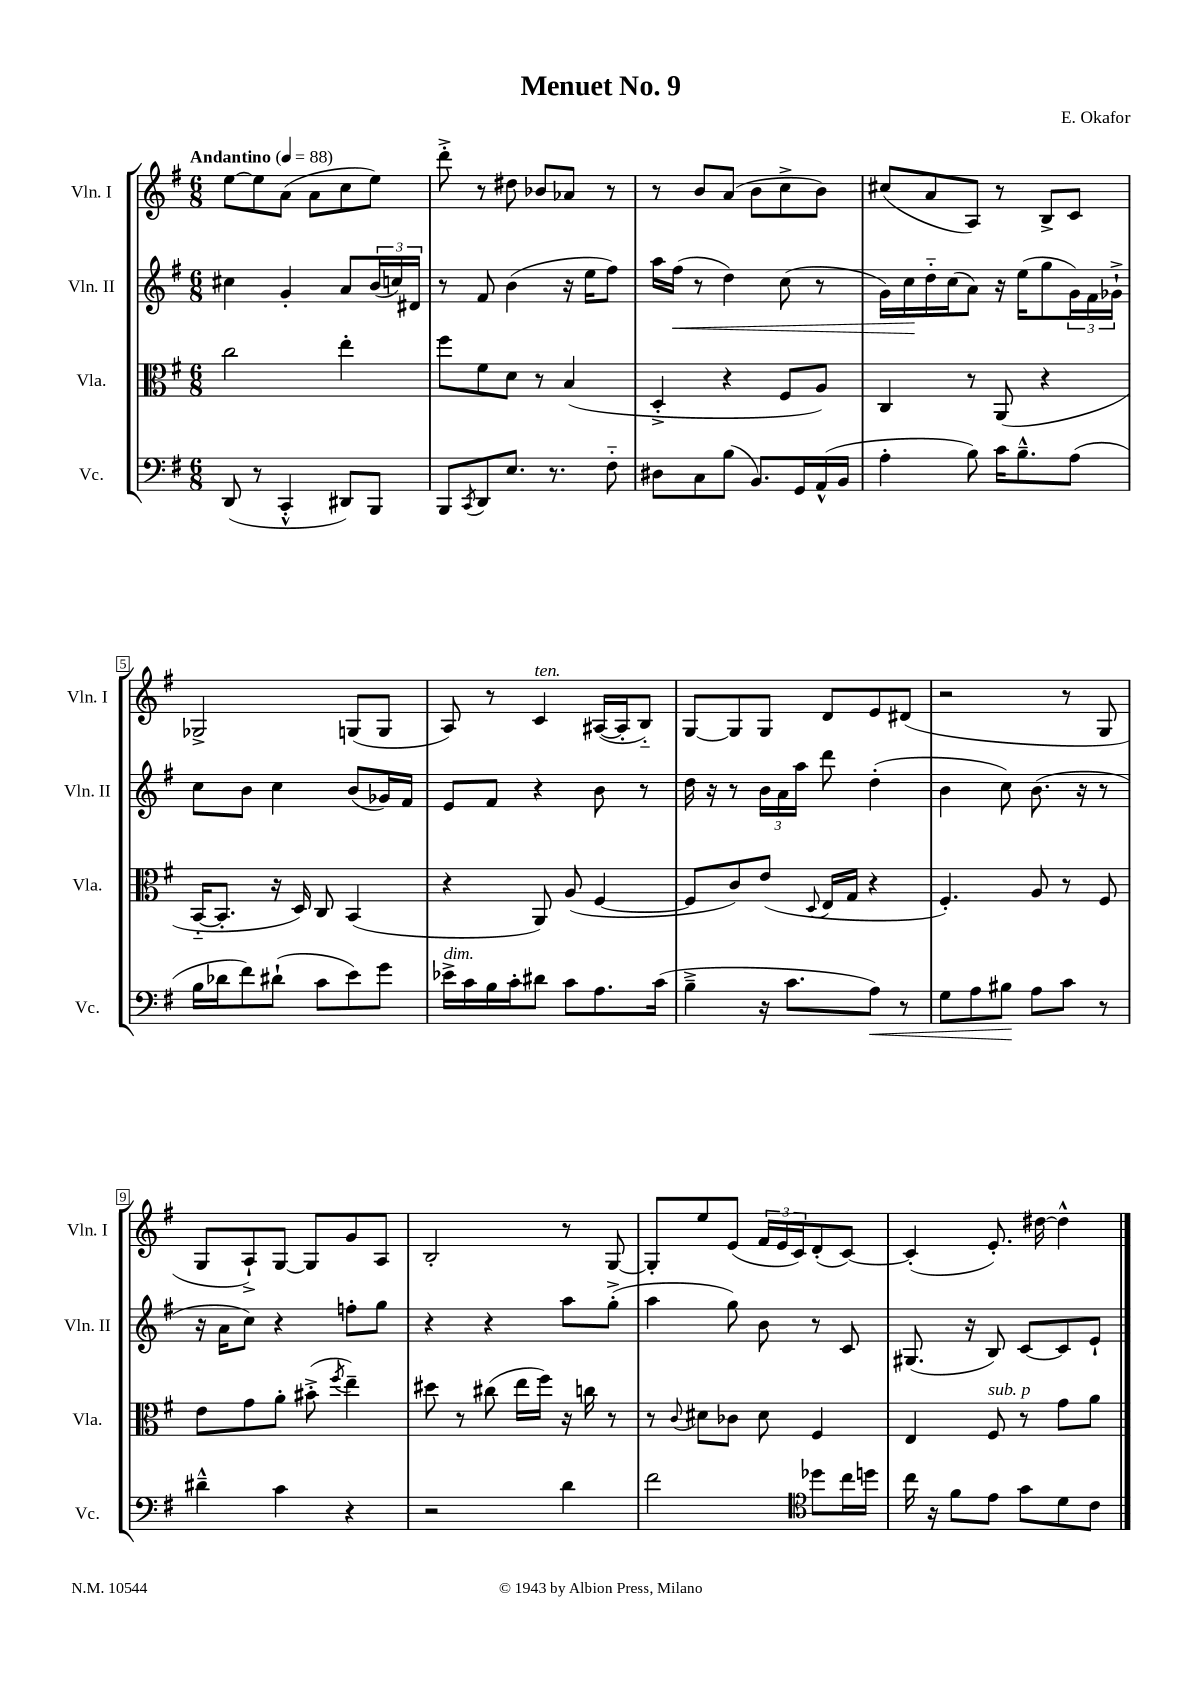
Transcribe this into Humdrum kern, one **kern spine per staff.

**kern	**dynam	**kern	**kern	**dynam	**kern
*part4	*part4	*part3	*part2	*part2	*part1
*staff4	*staff4	*staff3	*staff2	*staff2	*staff1
*I"Vc.	*	*I"Vla.	*I"Vln. II	*	*I"Vln. I
*I'Vc.	*	*I'Vla.	*I'Vln. II	*	*I'Vln. I
*clefF4	*	*clefC3	*clefG2	*	*clefG2
*k[f#]	*	*k[f#]	*k[f#]	*	*k[f#]
*M6/8	*	*M6/8	*M6/8	*	*M6/8
*MM88	*	*MM88	*MM88	*	*MM88
=1	=1	=1	=1	=1	=1
!	!	!	!	!	!LO:TX:a:B:t=Andantino
(8DD/	.	2cc\	4cc#X\	.	[8ee\L
8r	.	.	.	.	8ee\]
4CC'^^/	.	.	4g'/	.	(8a\J
.	.	.	.	.	8a\L
8DD#X/L)	.	4ee'\	8a/L	.	8cc\
8BBB/J	.	.	(24b/L	.	8ee\J)
.	.	.	24ccn/)	.	.
.	.	.	24d#X/JJ	.	.
=2	=2	=2	=2	=2	=2
8BBB/L	.	8ff#\L	8r	.	8ddd'^\
8qCC/	.	.	.	.	.
8DD/	.	8f#\	8f#/	.	8r
8.E/J	.	8d\J	(4b\	.	8dd#X\
.	.	8r	.	.	8b-X/L
8.r	.	.	.	.	.
.	.	(4B/	16r	.	8a-X/J
.	.	.	16ee\KL	.	.
8F#\	.	.	8ff#\J)	.	8r
=3	=3	=3	=3	=3	=3
8D#X\L	.	4D'^/	16aa\LL	.	8r
!	!	!	!	!LO:HP:b	!
.	.	.	(16ff#\JJ	<	.
8C\	.	.	8r	.	8b/L
(8B\J	.	4r	4dd\)	.	(8a/J
8.BB/L)	.	.	.	.	8b\L
.	.	8F#/L	(8cc\	.	8cc^\
16GG/L	.	.	.	.	.
(16AA^^/	.	8A/J)	8r	.	8b\J)
16BB/JJ	.	.	.	.	.
=4	=4	=4	=4	=4	=4
4A'\	.	4C/	16g\LL)	.	(8cc#X/L
.	.	.	16cc\	.	.
.	.	.	16dd\	[	8a/
.	.	.	(16cc\J	.	.
8B\)	.	8r	8a\J)	.	8A/J)
16c\KL	.	(8AA/	16r	.	8r
8.B~^^\	.	.	(16ee\KL	.	.
.	.	4r	8gg\	.	8B^/L
(8A\J	.	.	24g\L)	.	8c/J
.	.	.	24f#\	.	.
.	.	.	24g-X`^\JJ	.	.
!!LO:LB:g=z
=5	=5	=5	=5	=5	=5
16B\LL	.	[16BB/KL	8cc\L	.	2G-X^/
16d-X\J	.	8.BB'/J]	.	.	.
8f#\)	.	.	8b\J	.	.
(8d#X`\J	.	16r	4cc\	.	.
.	.	16D/)	.	.	.
8c\L	.	8C/	.	.	.
8e\)	.	(4BB/	(8b/L	.	(8Gn/L
8g\J	.	.	16g-X/L)	.	8G/J
.	.	.	16f#/JJ	.	.
=6	=6	=6	=6	=6	=6
!LO:TX:a:i:t=dim.	!	!	!	!	!
16e-X^\LL	.	4r	8e/L	.	8A/)
16c\	.	.	.	.	.
16B\	.	.	8f#/J	.	8r
16c'\J	.	.	.	.	.
!	!	!	!	!	!LO:TX:a:i:t=ten.
8d#X\J	.	8AA/)	4r	.	4c/
8c\L	.	(8A/	.	.	.
8.A\	.	[4F#/	8b\	.	([16A#X/LL
.	.	.	.	.	16A#'/J]
.	.	.	8r	.	8B/J)
(16c\Jk	.	.	.	.	.
=7	=7	=7	=7	=7	=7
4B~^\	.	8F#/L]	16dd\	.	[8G/L
.	.	.	16r	.	.
.	.	8c/)	8r	.	8G/]
16r	.	(8e/J	24b\LL	.	8G/J
.	.	.	24a\	.	.
8.c\L	.	.	.	.	.
.	.	.	24aa\JJ	.	.
.	.	8qqD/	.	.	.
.	.	16E/LL	8ddd\	.	8d/L
.	.	16G/JJ	.	.	.
!	!LO:HP:b	!	!	!	!
8A\J)	<	4r	(4dd'\	.	8e/
8r	.	.	.	.	(8d#X/J
=8	=8	=8	=8	=8	=8
8G\L	.	4.F#'/)	4b\	.	2r
8A\	.	.	.	.	.
8B#X\J	.	.	8cc\)	.	.
8A\L	[	8A/	(8.b\	.	.
8c\J	.	8r	.	.	8r
.	.	.	16r	.	.
8r	.	8F#/	8r	.	8G/
!!LO:LB:g=z
=9	=9	=9	=9	=9	=9
4d#X~^^\	.	8e\L	16r	.	8G/L
.	.	.	16a\KL	.	.
.	.	8g\	8cc\J)	.	8A`^/)
4c\	.	8a'\J	4r	.	[8G/J
.	.	(8b#X'^\	.	.	8G/L]
.	.	8qff#/	.	.	.
4r	.	4ee~\)	8ffn'\L	.	8g/
.	.	.	8gg\J	.	8A/J
=10	=10	=10	=10	=10	=10
2r	.	8dd#X\	4r	.	2B'/
.	.	8r	.	.	.
.	.	(8cc#X\	4r	.	.
.	.	16ee\LL	.	.	.
.	.	16ff#\JJ)	.	.	.
4d\	.	16r	8aa\L	.	8r
.	.	16ccn\	.	.	.
.	.	8r	(8gg'^\J	.	[8G/
=11	=11	=11	=11	=11	=11
2f#\	.	8r	4aa\	.	8G'/L]
.	.	8qqc/	.	.	.
.	.	8d#X\L	.	.	8ee/
.	.	8c-X\J	8gg\)	.	(8e/J
.	.	8d#\	8b\	.	24f#/LL
.	.	.	.	.	24e/
.	.	.	.	.	24c/J)
*clefC4	*	*	*	*	*
8dd-X\L	.	4F#/	8r	.	(8d'/
16cc\L	.	.	8c/	.	[8c/J)
16ddn\JJ	.	.	.	.	.
=12	=12	=12	=12	=12	=12
16cc\	.	4E/	(8.G#X/	.	(4c'/]
16r	.	.	.	.	.
8f#\L	.	.	.	.	.
.	.	.	16r	.	.
!	!	!LO:TX:a:i:t=sub. p	!	!	!
8e\J	.	8F#/	8B/)	.	8.e'/)
8g\L	.	8r	[8c/L	.	.
.	.	.	.	.	[16dd#X\
8d\	.	8g\L	8c/]	.	4dd#^^\]
8c\J	.	8a\J	8e`/J	.	.
==	==	==	==	==	==
*-	*-	*-	*-	*-	*-
